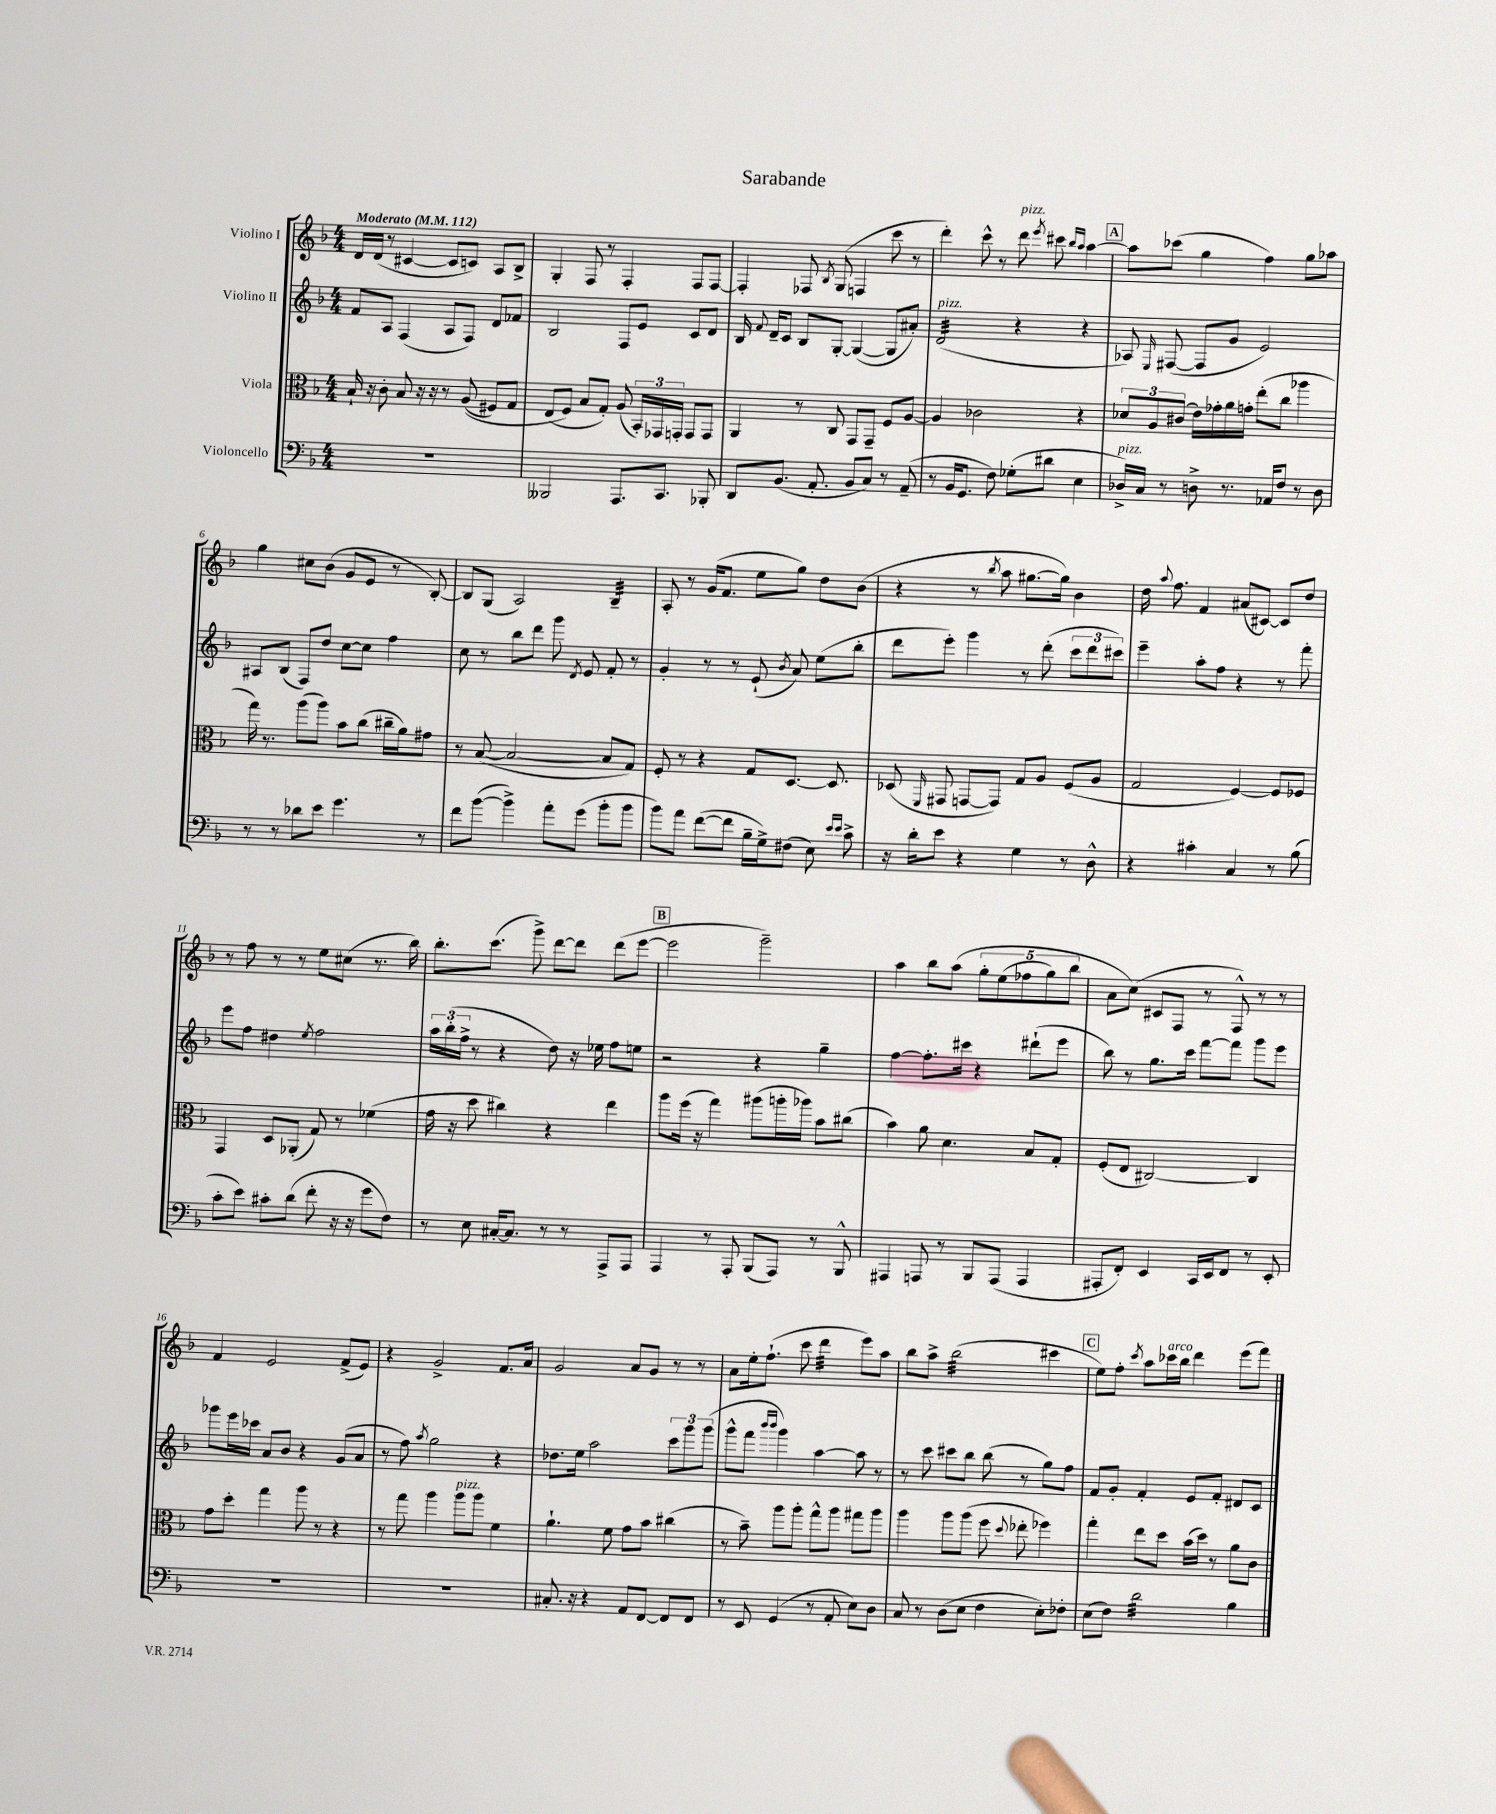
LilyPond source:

\header { title = "Sarabande" }
<<
\new StaffGroup <<
\new Staff = "s0" \with { instrumentName = "Violino I" } {
    \clef treble \key f \major \numericTimeSignature \time 4/4 \tempo "Moderato" 4 = 112
    \autoBeamOff d'16[ d'16]( r8 cis'4~ cis'8[ c'8]) a8[ bes8]-> |
    g4-. f8 r8 f4-. f8[ f8]~ |
    f4-. fes8 \acciaccatura { bes8 } g8( f4 c'''8 r8 |
    d'''4-.) c'''8-^ r8 d'''8^\markup { \italic "pizz." } \acciaccatura { e'''8 } cis'''8 \grace { bes''16[ a''16] } a''4~ |
    \mark \markup { \box "A" } a''8[ ces'''8]( g''4 f''4) g''8[ aes''8] |
    g''4 cis''8[ bes'8]( g'8[ e'8] r8 bes8~-.) |
    bes8[ g8]( a2) bes4:32-- |
    a8-. r8 g'16[( f'8.] e''8[ g''8]) d''8[ bes'8]( |
    r4 r8 \acciaccatura { bes''8 } a''8 gis''8.[~ gis''16]) bes'4 |
    d''16 \appoggiatura { a''8 } f''8. f'4 ais'8[( cis'8]~) cis'8[ d''8] |
    r8 f''8 r8 r8 e''8[ cis''8]( r8. bes''16) |
    bes''8.[-. c'''8.]( g'''8->) d'''8[~ d'''8] d'''8[( e'''8]~ |
    \mark \markup { \box "B" } e'''2 g'''2--) |
    a''4 bes''8[ a''8]\( \tuplet 5/4 { g''8[-. e''8( fes''8 g''8) bes''8] } |
    a'8[ c''8](\) cis'8[ f8] r8 f8-^) r8 r8 |
    f'4 e'2 f'8[->( e'8]) |
    r4 g'2-> f'8.[ a'16] |
    g'2 a'8[ g'8] r8 r8 |
    a'8[ e''16-. f''8.]-!( c'''8 d'''4:32 e'''8[) a''8] |
    bes''8[ a''8]-> bes''2:32( cis'''4 |
    \mark \markup { \box "C" } e''8[) f''8]-. \acciaccatura { c'''8 } a''8[ ces'''16^\markup { \italic "arco" } bes''16] d'''4 e'''8[( f'''8]) \bar "|." |
}
\new Staff = "s1" \with { instrumentName = "Violino II" } {
    \clef treble \key f \major \numericTimeSignature \time 4/4
    \autoBeamOff f'8[ a8] f4( a8[ f8]) d'8[ fes'8] |
    bes2 f8[ e'8] c'8[ d'8] |
    bes16 \appoggiatura { f'8 } d'16[-- c'8] bes8[ g8]~-. g4~( g8[ ais'8]-.) |
    d'2:32^\markup { \italic "pizz." }( r4 r4 |
    \mark \markup { \box "A" } aes8) \grace { e16 } fis8~( fis8[ g'8] e'2) |
    ais8[ bes8]( f8[) d''8] c''8[~ c''8] f''4 |
    c''8 r8 bes''8[ d'''8] g'''8 \acciaccatura { d'8 } e'8 f'8-. r8 |
    g'4-. r8 r8 e'8-!( \acciaccatura { bes'8 } a'8) e''8[( bes''8]-. |
    d'''8[ e'''8]-.) g'''4 r8 d'''8-.( \tuplet 3/2 { c'''8[ d'''8 cis'''8]) } |
    e'''4-- a''8[-. f''8] r4 r8 f'''8-. |
    e'''8[ f''8] dis''4 \acciaccatura { e''8 } f''2 |
    \tuplet 3/2 { a''16[ bes''16-.( f''16]-> } r8 r4 d''8) r16 ees''16 f''8[ e''8] |
    \mark \markup { \box "B" } r2 r4 g''4-- |
    f''4~ f''8.[-. cis'''16] r4 dis'''8[-!( e'''8] |
    bes''8) r8 g''8.[ c'''16] f'''8[~ f'''8] g'''8[ e'''8] |
    ges'''8[ e'''16 ces'''16] a'8[ bes'8] r4 g'8[( a'8] |
    r8 f''8) \acciaccatura { a''8 } g''2 r4 |
    des''8.[ e''16] a''2 \tuplet 3/2 { c'''8[ g'''8 g'''8]( } |
    g'''8[-^ f'''8] \grace { bes'''16[ bes'''16] } g'''4) a''4~ a''8 r8 |
    r8 c'''8 cis'''8[ bes''8] bes''8( r8 g''8[) f''8] |
    \mark \markup { \box "C" } f'8[ g'8]-. f'4-. e'8[ f'8]-. dis'8[ c'8] \bar "|." |
}
\new Staff = "s2" \with { instrumentName = "Viola" } {
    \clef alto \key f \major \numericTimeSignature \time 4/4
    \autoBeamOff bes16-! r16 c'8-. bes8 r16 r16 r8 a8(\( fis8[) g8] |
    e8[( f8]\) bes8[ g8]-.) a8( \tuplet 3/2 { bes,16[-.) ges,16 g,16]-. } g,8[ g,8] |
    a,4 r8 c8 g,8[ g,8]-- f8[ a8]~ |
    a4 ces'2 r4 |
    \mark \markup { \box "A" } \tuplet 3/2 { des'8[ a8 cis'8]( } e'16[) ges'16-. a'16 g'16]-. e''8[-.( c''8] aes''4 |
    g''16) r8. a''8[( a''8]) bes'8[ c''8]( cis''16[-- a'16) gis'8] |
    r8 bes8~( bes2~ bes8[ g8]) |
    f8-. r8 r4 g8[ d8.]~ d8. |
    des8( \grace { f,16 } gis,8 g,8[~ g,8]) g8[ a8] f8[( a8] |
    g2 f4~) f8[ fes8] |
    g,4 d8[ aes,8]-.( g8) r8 fes'4( |
    g'16 r16 d''8 cis''4) r4 e''4 |
    \mark \markup { \box "B" } a''8[ f''16]( r16 g''4) ais''8[( a''16-. aes''16]) bes'8[ cis''8]( |
    bes'4) a'8 d'4. bes8[ g8]-. |
    f8[-.( e8] cis2~) cis4 |
    g'8[ d''8]-. g''4 a''8 r8 r4 |
    r8 g''8 a''4 a''8[^\markup { \italic "pizz." } a''8] f'4 |
    a'4.-! f'8 g'8[ bes'8] cis''4( |
    r8 bes'8--) a''8[ a''8]-. g''8[-^ a''8] gis''8[ a''8] |
    a''4 a''8[ a''8]( f''8 \appoggiatura { d''8 } ees''8-. fes''4) |
    \mark \markup { \box "C" } g''4-. e''8[ d''8] bes'16[( d''16]) r8 a'8[ c'8] \bar "|." |
}
\new Staff = "s3" \with { instrumentName = "Violoncello" } {
    \clef bass \key f \major \numericTimeSignature \time 4/4
    \autoBeamOff R1 |
    beses,,2 a,,8.[ c,8.] bes,,8-. |
    d,8[ bes,8.]( a,8.-. bes,8[ c8]) r8 a,8--( |
    r8 bes,16[ g,8.] f8) ges8[-.( dis'8] e4 |
    \mark \markup { \box "A" } des16[->^\markup { \italic "pizz." }) c16] r8 d8-> r8. aes,16[ f8] r8 d8 |
    r8 r8 des'8[ e'8] g'4. r8 |
    f'8[ bes'8]~( bes'4->) a'8[-. g'8]( bes'8[-. bes'8] |
    bes'8[) a'8] f'8[~( f'8] bes16[-- g16->) fis8]( e8) \grace { e'16[ e'16] } c'8-> |
    r16 d'16[-. e'8] r4 g4 r8 d8-^ |
    r4 cis'4-. c4 r8 bes8( |
    c'8[-. e'8]) cis'8[-. d'8]( f'8-. r16 r16 g'8[ f8]) |
    r8 e8 cis16[~-. cis8.] r8 r8 a,,8[-> a,,8] |
    \mark \markup { \box "B" } a,,4 r8 a,,8-. bes,,8[( a,,8]) r8 bes,,8-^ |
    ais,,4 a,,8 r8 bes,,8[ a,,8]( a,,4 |
    ais,,8[-. f,8]-.) e,4 c,16[ e,16 f,8] r8 e,8-. |
    R1 |
    R1 |
    cis8.-. r16 r4 a,8[ f,8]~ f,8[ f,8] |
    r8 e,8 g,4( r8 a,8-. e8[) d8] |
    c8 r8 d8[( e8] f4 e8[-.) fes8]-. |
    \mark \markup { \box "C" } e8[( f8]) d'2:32 bes4 \bar "|." |
}
>>
>>
